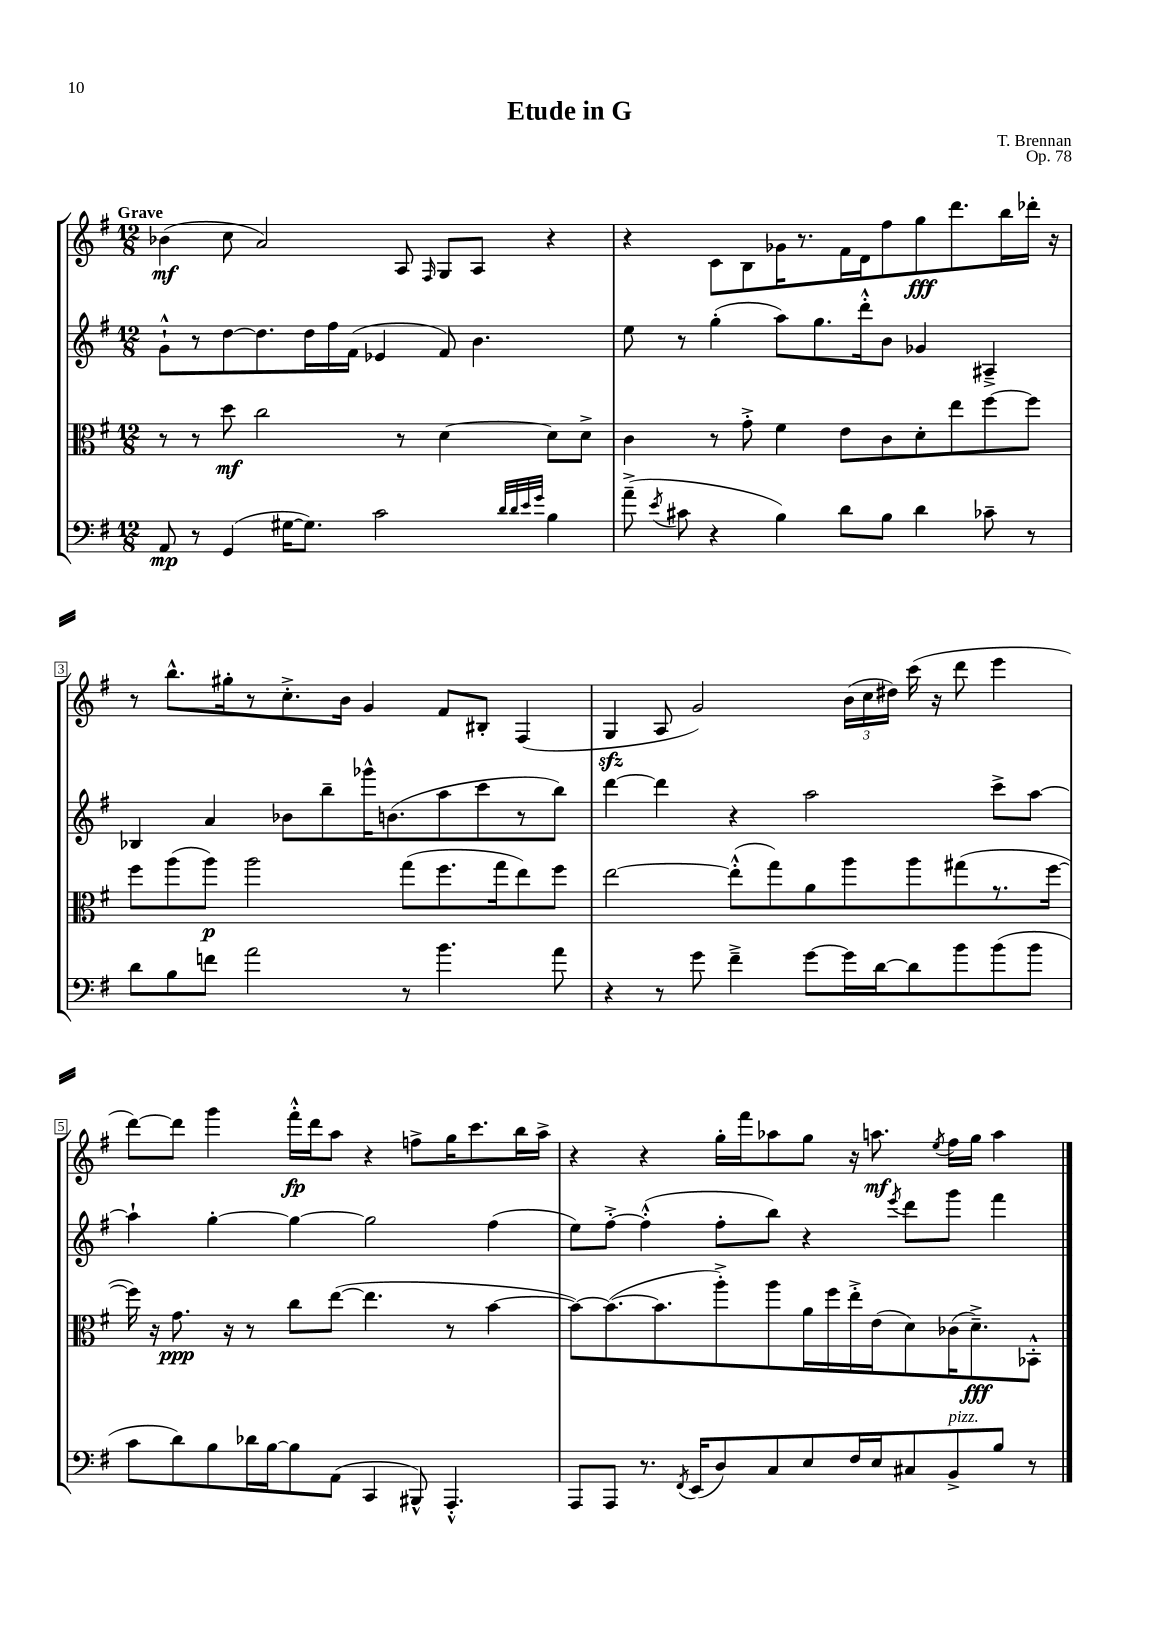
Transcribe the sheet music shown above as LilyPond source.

\header { title = "Etude in G" composer = "T. Brennan" opus = "Op. 78" }
<<
\new StaffGroup <<
\new Staff = "s0" {
    \clef treble \key g \major \numericTimeSignature \time 12/8 \tempo "Grave"
    \autoBeamOff bes'4\mf( c''8 a'2) a8 \grace { fis16 } g8[ a8] r4 |
    r4 c'8[ b8 ges'16 r8. fis'16 d'16 fis''8 g''8\fff d'''8. b''16 des'''16]-. r16 |
    r8 b''8.[-^ gis''16-. r8 c''8.-.-> b'16] g'4 fis'8[ bis8]-. fis4( |
    g4\sfz a8 g'2) \tuplet 3/2 { b'16[( c''16 dis''16]) } c'''16( r16 d'''8 e'''4 |
    d'''8[~) d'''8] g'''4 fis'''16[-.-^\fp d'''16 a''8] r4 f''8[-> g''16 c'''8. b''16 a''16]-> |
    r4 r4 g''16[-. fis'''16 aes''8 g''8] r16 a''8.\mf \acciaccatura { e''8 } fis''16[ g''16] a''4 \bar "|." |
}
\new Staff = "s1" {
    \clef treble \key g \major \numericTimeSignature \time 12/8
    \autoBeamOff g'8[-!-^ r8 d''8~ d''8. d''16 fis''16 fis'16]( ees'4 fis'8) b'4. |
    e''8 r8 g''4-.( a''8[) g''8. d'''16-.-^ b'8] ges'4 ais4---> |
    bes4 a'4 bes'8[ b''8-- ges'''16-^ b'8.( a''8 c'''8 r8 b''8]) |
    d'''4~ d'''4 r4 a''2 c'''8[-> a''8]~ |
    a''4-! g''4~-. g''4~ g''2 fis''4( |
    e''8[) fis''8]~-.-> fis''4-.-^( fis''8[-. b''8]) r4 \acciaccatura { e'''8 } d'''8[ g'''8] fis'''4 \bar "|." |
}
\new Staff = "s2" {
    \clef alto \key g \major \numericTimeSignature \time 12/8
    \autoBeamOff r8 r8 d''8\mf c''2 r8 d'4~ d'8[ d'8]-> |
    c'4 r8 g'8-.-> fis'4 e'8[ c'8 d'8-. e''8 fis''8~ fis''8] |
    fis''8[ a''8( a''8]\p) a''2 g''8[( fis''8. g''16 e''8) fis''8] |
    e''2~ e''8[-.-^( g''8) a'8 a''8 a''8 gis''8( r8. fis''16]~ |
    fis''16) r16 g'8.\ppp r16 r8 c''8[ e''8]~( e''4. r8 b'4~ |
    b'8[~) b'8.~( b'8. a''8-.->) a''8 a'16 fis''16 e''16-.-> e'16( d'8) ces'16( d'8.--->\fff) bes,8]-.-^ \bar "|." |
}
\new Staff = "s3" {
    \clef bass \key g \major \numericTimeSignature \time 12/8
    \autoBeamOff a,8\mp r8 g,4( gis16[~ gis8.]) c'2 \grace { d'32[ d'32 e'32 g'32] } b4 |
    a'8--->( \acciaccatura { e'8 } cis'8 r4 b4) d'8[ b8] d'4 ces'8-- r8 |
    d'8[ b8 f'8] a'2 r8 b'4. a'8 |
    r4 r8 g'8 fis'4---> g'8[~ g'16 d'16~ d'8 b'8 b'8( b'8] |
    c'8[ d'8) b8 des'16 b16~ b8 a,8]( c,4 bis,,8-^) a,,4.-.-^ |
    a,,8[ a,,8] r8. \acciaccatura { fis,8 } e,16[( d8) c8 e8 fis16 e16 cis8 b,8->^\markup { \italic "pizz." } b8] r8 \bar "|." |
}
>>
>>
\layout { \context { \Score \override BarNumber.stencil = #(make-stencil-boxer 0.1 0.3 ly:text-interface::print) } }
